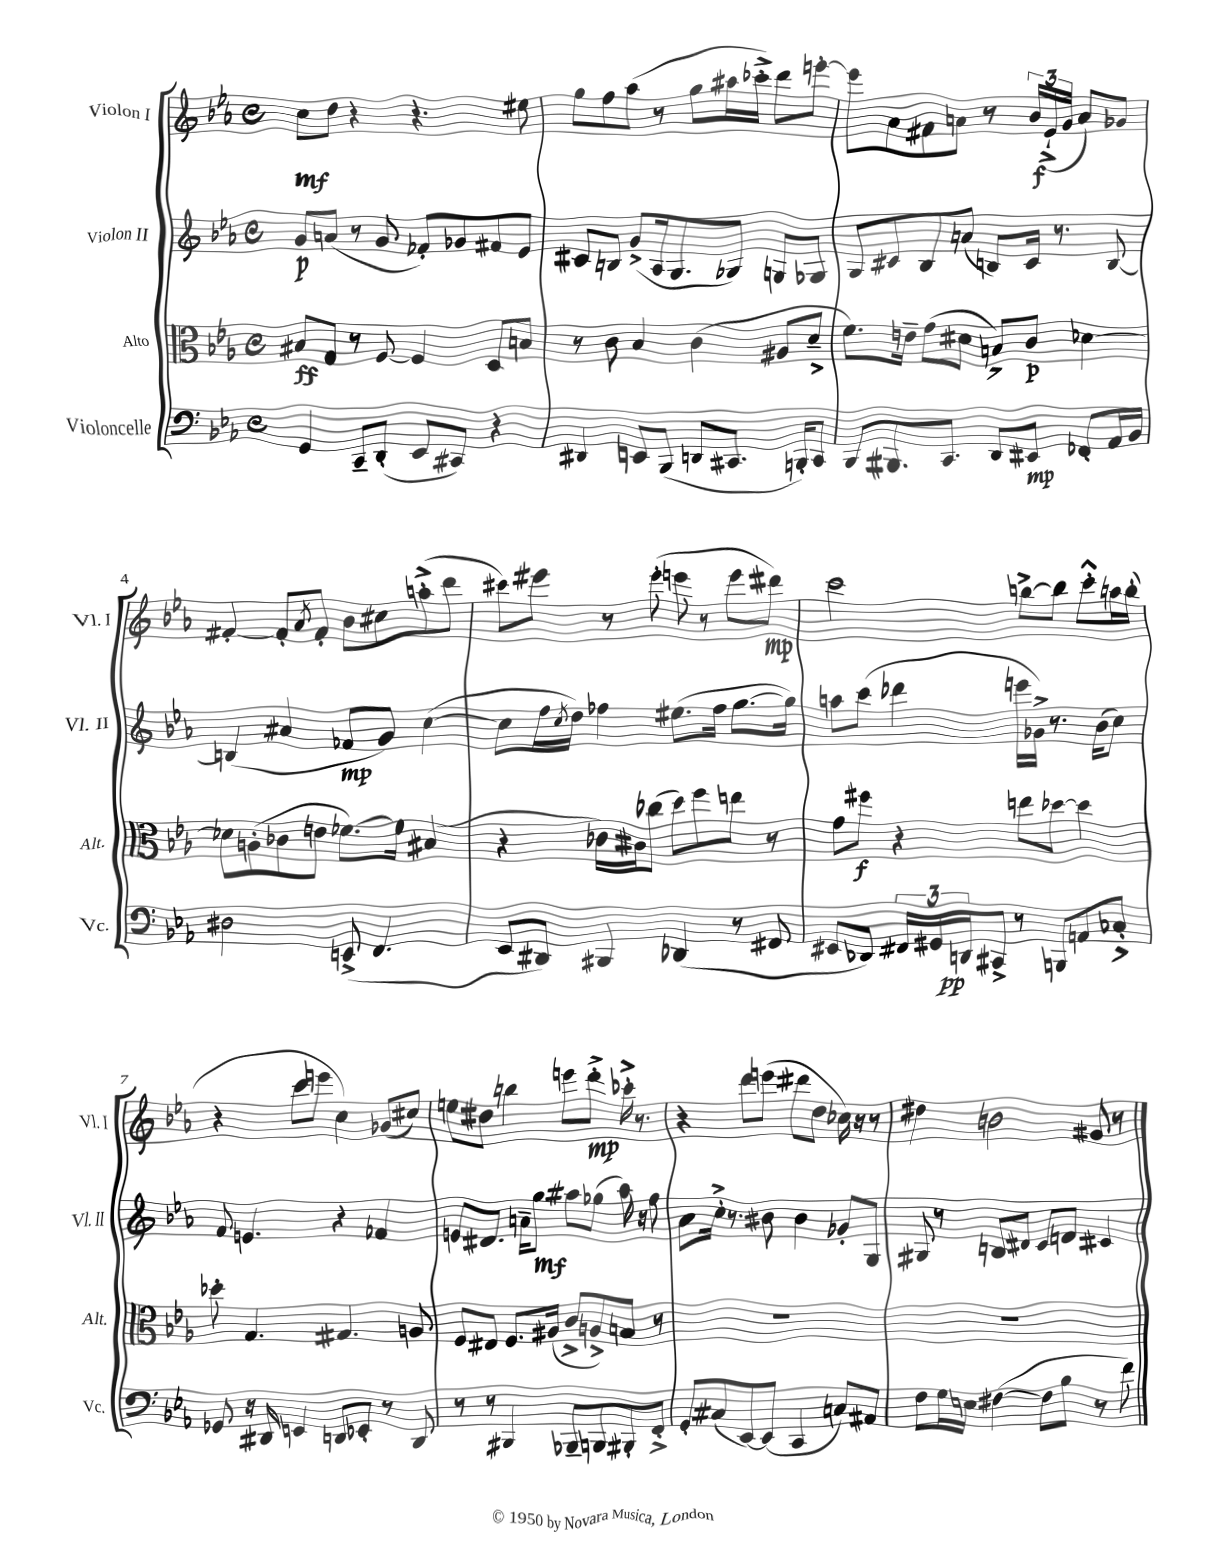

**kern	**kern	**kern	**kern
*staff4	*staff3	*staff2	*staff1
*clefF4	*clefC3	*clefG2	*clefG2
*k[b-e-a-]	*k[b-e-a-]	*k[b-e-a-]	*k[b-e-a-]
*M4/4	*M4/4	*M4/4	*M4/4
*met(c)	*met(c)	*met(c)	*met(c)
4GG	8B#	8g	8cc
.	8G	(8a	8dd
8CC~	8r	8r	4r
(8DD'	[8F	8g	.
8EE-	4F]	8f-')	4.r
8CC#)	.	8g-	.
4r	8D	8f#	.
.	8B	8e-	8ee#
=	=	=	=
4DD#	8r	8c#	8gg
.	8c	8B	8ff
8EE	4B-	(8g^	(8aa-
(8BBB-	.	16A-	8r
.	.	8.G	.
8DD	(4c	.	8gg
8.CC#	.	8G-)	16aa#
.	.	.	16ccc-'^)
.	8A#	8G	8ddd
16BBB')	.	.	.
8CC#	8d~^	8G-	[8eee'
=	=	=	=
8BBB-	8.f)	8G	8eee]
8.BBB#	.	8c#	8a-
.	16e~	.	.
.	(8g	8B-	8f#
8.CC	.	.	.
.	8d#	(8a	8a
8DD	8B^)	8B)	8r
8EE#	8c	16c#	24b-
.	.	.	(24e-`^
.	.	8.r	.
.	.	.	24g
8FF-'	[4d-	.	8a)
16AA-	.	[8B	8g-
16BB-	.	.	.
=	=	=	=
2D#	8d-]	(4B]	[4f#'
.	(8A'	.	.
.	8c-	4a#	8f#']
.	.	.	8qa-
.	8e	.	8f#'
(8EE^	[8.f-)	8f-	8b-
4.FF	.	8g)	8cc#
.	16f-]	.	.
.	(4B#	([4cc	(8aa'^
.	.	.	8ddd
=	=	=	=
8EE-	4r	8cc]	8ccc#)
8DD#)	.	16ff	8eee#
.	.	8qcc	.
.	.	16dd)	.
4BBB#	16c-)	4ff-	8r
.	16c#	.	.
.	(8cc-	.	(8eee#'
(4DD-	8dd)	(8.ee#	8eee
.	8ff	.	8r
.	.	16ff-	.
8r	8ee	[8.gg	8eee
8FF#	8r	.	8ddd#)
.	.	16gg])	.
=	=	=	=
8EE#	8g	8aa	2ccc
8DD-)	8ff#	(8ccc	.
24FF#	4r	4ddd-	.
24GG#	.	.	.
24DD	.	.	.
8CC#^	.	.	.
8r	8ee	16eee	[8bb^
.	.	16g-^)	.
8BBB	[8dd-	8.r	8bb]
8AA	4dd-]	.	8ccc'^^
.	.	(16b-	.
8C-'^	.	8cc)	16aa
.	.	.	(16bb'
=	=	=	=
8GG-	8dd-'	8f	4r
16r	4.G	4.e	.
16DD#	.	.	.
4EE	.	.	8ccc
.	.	.	8eee
8DD	4.G#	4r	4cc)
8EE-'	.	.	.
8r	.	4f-	(8g-
8DD	8A	.	8cc#)
=	=	=	=
8r	8F	8e	8ee
8r	8E#	8.d#	8dd#
4BBB#	8.F	.	4bb
.	.	16a~	.
.	.	8gg	.
.	(16A#	.	.
8BBB-~	8c^	8aa#	8eee
8BBB	8A^)	(8gg-	8ddd'^
8BBB#'	8B	16aa#)	16ccc-'^
.	.	16r	8.r
8FF'^	8r	8ff	.
=	=	=	=
8GG'	1r	8a-	4r
(8C#	.	16cc'^	.
.	.	8.r	.
[8EE-)	.	.	8ddd
(8EE-]	.	8b#	(8eee
4CC	.	4b#	8ddd#
.	.	.	8dd
8C)	.	8g-'	16cc-)
.	.	.	16r
8AA#	.	8G	8r
=	=	=	=
8F	1r	8G#	4dd#
16G	.	8r	.
16E	.	.	.
([4F#	.	8B	2b
.	.	8d#	.
8F#]	.	8c	.
8B-	.	8d	.
8r	.	4c#	8g#
8f)	.	.	8r
==	==	==	==
*-	*-	*-	*-
